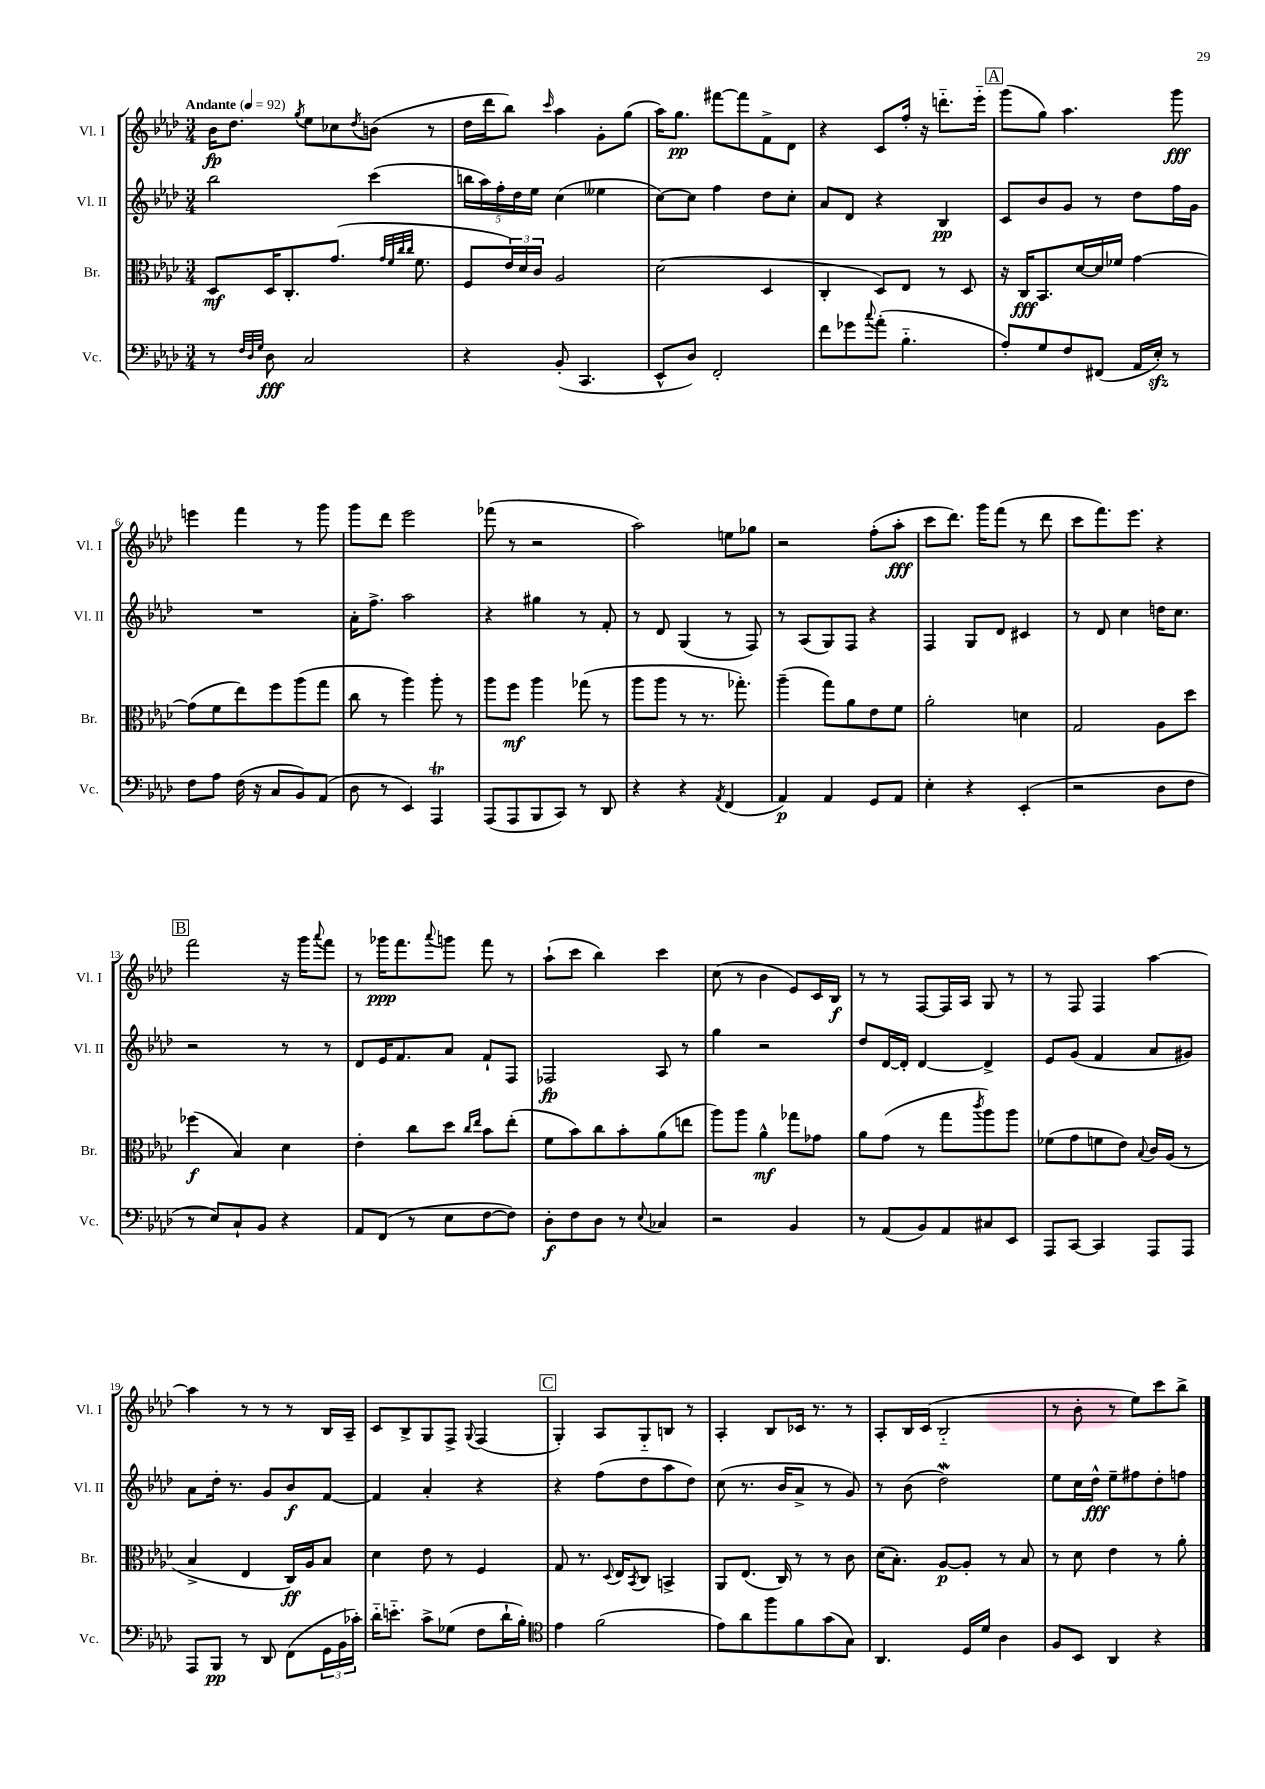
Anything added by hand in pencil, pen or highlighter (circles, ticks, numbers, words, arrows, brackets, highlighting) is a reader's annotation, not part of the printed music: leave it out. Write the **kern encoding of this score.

**kern	**dynam	**kern	**dynam	**kern	**dynam	**kern	**dynam
*part4	*part4	*part3	*part3	*part2	*part2	*part1	*part1
*staff4	*staff4	*staff3	*staff3	*staff2	*staff2	*staff1	*staff1
*I"Vc.	*	*I"Br.	*	*I"Vl. II	*	*I"Vl. I	*
*I'Vc.	*	*I'Br.	*	*I'Vl. II	*	*I'Vl. I	*
*clefF4	*	*clefC3	*	*clefG2	*	*clefG2	*
*k[b-e-a-d-]	*	*k[b-e-a-d-]	*	*k[b-e-a-d-]	*	*k[b-e-a-d-]	*
*M3/4	*	*M3/4	*	*M3/4	*	*M3/4	*
*MM92	*	*MM92	*	*MM92	*	*MM92	*
=1	=1	=1	=1	=1	=1	=1	=1
!	!	!	!	!	!	!LO:TX:a:B:t=Andante	!
8r	.	8D-/L	mf	2bb-\	.	16b-\KL	fp
.	.	.	.	.	.	8.dd-\J	.
32qqF/LLL	.	.	.	.	.	.	.
32qqD-/	.	.	.	.	.	.	.
32qqG/JJJ	.	.	.	.	.	.	.
8D-\	fff	16D-/K	.	.	.	.	.
.	.	8.C'/	.	.	.	.	.
.	.	.	.	.	.	8qgg/	.
2C/	.	.	.	.	.	8ee-\L	.
.	.	(8.g/J	.	.	.	8cc-X\	.
.	.	.	.	.	.	8qdd-/	.
.	.	.	.	(4ccc\	.	(8bn\J	.
.	.	32qqg/LLL	.	.	.	.	.
.	.	32qqf/	.	.	.	.	.
.	.	32qqcc/	.	.	.	.	.
.	.	32qqcc/JJJ	.	.	.	.	.
.	.	8.f\	.	.	.	.	.
.	.	.	.	.	.	8r	.
=2	=2	=2	=2	=2	=2	=2	=2
4r	.	8F/L	.	20bbn\LL	.	16dd-\LL	.
.	.	.	.	20aa-\)	.	.	.
.	.	.	.	.	.	16ddd-\J	.
.	.	.	.	20ff'\	.	.	.
.	.	24e-/L)	.	.	.	8bb-\J)	.
.	.	.	.	20dd-\	.	.	.
.	.	24d-/	.	.	.	.	.
.	.	.	.	20ee-\JJ	.	.	.
.	.	24c/JJ	.	.	.	.	.
.	.	.	.	.	.	16qqccc/	.
(8BB-'/	.	2A-/	.	(4cc\	.	4aa-\	.
4.CC/	.	.	.	.	.	.	.
.	.	.	.	4ee--X\	.	8g'\L	.
.	.	.	.	.	.	(8gg\J	.
=3	=3	=3	=3	=3	=3	=3	=3
8EE-^^/L	.	(2d-\	.	[8cc\L)	.	16aa-\KL)	.
.	.	.	.	.	.	8.gg\J	pp
8D-/J)	.	.	.	8cc\J]	.	.	.
2FF'/	.	.	.	4ff\	.	[8fff#X\L	.
.	.	.	.	.	.	8fff#\]	.
.	.	4D-/	.	8dd-\L	.	8f^\	.
.	.	.	.	8cc'\J	.	8d-\J	.
=4	=4	=4	=4	=4	=4	=4	=4
8f\L	.	4C'/	.	8a-/L	.	4r	.
8g-X\	.	.	.	8d-/J	.	.	.
8qqcc/	.	.	.	.	.	.	.
(8a-'\J	.	8D-/L)	.	4r	.	8c/L	.
4.B-\	.	8E-/J	.	.	.	16ff'/Jk	.
.	.	.	.	.	.	16r	.
.	.	8r	.	4B-/	pp	8.dddn\L	.
.	.	8D-/	.	.	.	.	.
.	.	.	.	.	.	16eee-\Jk	.
!!LO:REH:place=s1:t=A
=5	=5	=5	=5	=5	=5	=5	=5
8A-'/L)	.	16r	.	8c/L	.	(8ggg\L	.
.	.	16C/KL	fff	.	.	.	.
8G/	.	8.BB-/	.	8b-/	.	8gg\J)	.
8F/	.	.	.	8g/J	.	4.aa-\	.
.	.	[16d-/L	.	.	.	.	.
(8FF#X/J	.	16d-/]	.	8r	.	.	.
.	.	16f-X/JJ	.	.	.	.	.
16AA-/LL	.	[4g\	.	8dd-\L	.	.	.
16E-zz'/JJ)	.	.	.	.	.	.	.
8r	.	.	.	16ff\L	.	8ggg\	fff
.	.	.	.	16g\JJ	.	.	.
!!LO:LB:g=z
=6	=6	=6	=6	=6	=6	=6	=6
8F\L	.	(8g\L]	.	2.r	.	4eeen\	.
8A-\J	.	8f\	.	.	.	.	.
(16F\	.	8ee-\)	.	.	.	4fff\	.
16r	.	.	.	.	.	.	.
8C/L	.	8ff\	.	.	.	.	.
8BB-/)	.	(8aa-\	.	.	.	8r	.
(8AA-/J	.	8gg\J	.	.	.	8ggg\	.
=7	=7	=7	=7	=7	=7	=7	=7
8D-\	.	8cc\	.	16a-'\KL	.	8ggg\L	.
.	.	.	.	8.ff^\J	.	.	.
8r	.	8r	.	.	.	8ddd-\J	.
4EE-/)	.	4aa-\)	.	2aa-\	.	2eee-\	.
4AAA-T/	.	8aa-'\	.	.	.	.	.
.	.	8r	.	.	.	.	.
=8	=8	=8	=8	=8	=8	=8	=8
(8AAA-/L	.	8aa-\L	.	4r	.	(8fff-X\	.
8AAA-/	.	8ff\J	mf	.	.	8r	.
8BBB-/	.	4aa-\	.	4gg#X\	.	2r	.
8CC/J)	.	.	.	.	.	.	.
8r	.	(8gg-X\	.	8r	.	.	.
8DD-/	.	8r	.	8f'/	.	.	.
=9	=9	=9	=9	=9	=9	=9	=9
4r	.	8aa-\L	.	8r	.	2aa-\)	.
.	.	8aa-\J	.	8d-/	.	.	.
4r	.	8r	.	(4G/	.	.	.
.	.	8.r	.	.	.	.	.
8qAA-/	.	.	.	.	.	.	.
(4FF/	.	.	.	8r	.	8een\L	.
.	.	8.gg-X'\)	.	.	.	.	.
.	.	.	.	8F/)	.	8gg-X\J	.
=10	=10	=10	=10	=10	=10	=10	=10
4AA-/)	p	(4aa-~\	.	8r	.	2r	.
.	.	.	.	(8A-/L	.	.	.
4AA-/	.	8gg\L)	.	8G/)	.	.	.
.	.	8a-\	.	8F/J	.	.	.
8GG/L	.	8e-\	.	4r	.	(8ff'\L	.
8AA-/J	.	8f\J	.	.	.	8aa-'\J	fff
=11	=11	=11	=11	=11	=11	=11	=11
4E-'\	.	2a-'\	.	4F/	.	8ccc\L	.
.	.	.	.	.	.	8.ddd-\J)	.
4r	.	.	.	8G/L	.	.	.
.	.	.	.	.	.	16ggg\KL	.
.	.	.	.	8d-/J	.	(8fff\J	.
(4EE-'/	.	4dn\	.	4c#X/	.	8r	.
.	.	.	.	.	.	8ddd-\	.
=12	=12	=12	=12	=12	=12	=12	=12
2r	.	2G/	.	8r	.	8ccc\L	.
.	.	.	.	8d-/	.	8.fff\)	.
.	.	.	.	4cc\	.	.	.
.	.	.	.	.	.	8.eee-\J	.
8D-\L	.	8A-\L	.	16ddn\KL	.	4r	.
.	.	.	.	8.cc\J	.	.	.
8F\J	.	8dd-\J	.	.	.	.	.
!!LO:LB:g=z
!!LO:REH:place=s1:t=B
=13	=13	=13	=13	=13	=13	=13	=13
8r	.	(4ff-X\	f	2r	.	2fff\	.
8E-/L)	.	.	.	.	.	.	.
8C`/	.	4B-/)	.	.	.	.	.
8BB-/J	.	.	.	.	.	.	.
4r	.	4d-\	.	8r	.	16r	.
.	.	.	.	.	.	16ggg\KL	.
.	.	.	.	.	.	8qqaaa-/	.
.	.	.	.	8r	.	8fff\J	.
=14	=14	=14	=14	=14	=14	=14	=14
8AA-/L	.	4e-'\	.	8d-/L	.	8r	.
(8FF/J	.	.	.	16e-/K	.	16ggg-X\KL	ppp
.	.	.	.	8.f/	.	8.fff\	.
8r	.	8cc\L	.	.	.	.	.
.	.	.	.	.	.	8qqaaa-/	.
8E-\L	.	8dd-\J	.	8a-/J	.	8gggn\J	.
.	.	16qqcc/LL	.	.	.	.	.
.	.	16qqee-/JJ	.	.	.	.	.
[8F\	.	8b-\L	.	8f`/L	.	8fff\	.
8F\J])	.	(8ee-'\J	.	8F/J	.	8r	.
=15	=15	=15	=15	=15	=15	=15	=15
8D-'\L	f	8f\L	.	2F-X/	fp	(8aa-`\L	.
8F\	.	8b-\)	.	.	.	8ccc\J	.
8D-\J	.	8cc\	.	.	.	4bb-\)	.
8r	.	8b-'\	.	.	.	.	.
8qqE-/	.	.	.	.	.	.	.
4C-X/	.	(8a-\	.	8A-/	.	4ccc\	.
.	.	8een\J	.	8r	.	.	.
=16	=16	=16	=16	=16	=16	=16	=16
2r	.	8aa-\L)	.	4gg\	.	(8cc\	.
.	.	8aa-\J	.	.	.	8r	.
.	.	4a-^^\	mf	2r	.	4b-\	.
4BB-/	.	8gg-X\L	.	.	.	8e-/L)	.
.	.	8g-X\J	.	.	.	16c/L	.
.	.	.	.	.	.	16B-/JJ	f
=17	=17	=17	=17	=17	=17	=17	=17
8r	.	8a-\L	.	8dd-/L	.	8r	.
(8AA-/L	.	(8g\J	.	[16d-/L	.	8r	.
.	.	.	.	16d-'/JJ]	.	.	.
8BB-/)	.	8r	.	[4d-/	.	[8F/L	.
8AA-/	.	8gg\L	.	.	.	16F/L]	.
.	.	.	.	.	.	16A-/JJ	.
.	.	8qccc/	.	.	.	.	.
8C#X/	.	8aa-\)	.	4d-^/]	.	8G/	.
8EE-/J	.	8aa-\J	.	.	.	8r	.
=18	=18	=18	=18	=18	=18	=18	=18
8AAA-/L	.	(8f-X\L	.	8e-/L	.	8r	.
[8CC/J	.	8g\	.	(8g/J	.	8F/	.
4CC/]	.	8fn\	.	4f/	.	4F/	.
.	.	8e-\J)	.	.	.	.	.
.	.	8qqB-/	.	.	.	.	.
8AAA-/L	.	16c/LL	.	8a-/L	.	[4aa-\	.
.	.	(16A-/JJ	.	.	.	.	.
8AAA-/J	.	8r	.	8g#X/J)	.	.	.
!!LO:LB:g=z
=19	=19	=19	=19	=19	=19	=19	=19
8AAA-/L	.	4B-^/	.	8a-\L	.	4aa-\]	.
8BBB-/J	pp	.	.	16dd-'\Jk	.	.	.
.	.	.	.	8.r	.	.	.
8r	.	4E-/	.	.	.	8r	.
8DD-/	.	.	.	8g/L	.	8r	.
(8FF\L	.	16C/LL)	ff	8b-/	f	8r	.
.	.	16A-/J	.	.	.	.	.
24GG\L	.	8B-/J	.	[8f/J	.	16B-/LL	.
24BB-\	.	.	.	.	.	.	.
.	.	.	.	.	.	16A-~/JJ	.
24c-X'\JJ)	.	.	.	.	.	.	.
=20	=20	=20	=20	=20	=20	=20	=20
16d-\KL	.	4d-\	.	4f/]	.	8c/L	.
8.en\J	.	.	.	.	.	.	.
.	.	.	.	.	.	8B-^/	.
8c^\L	.	8e-\	.	4a-'/	.	8G/	.
(8G-X\J	.	8r	.	.	.	8F^/J	.
.	.	.	.	.	.	8qqG/	.
8F\L	.	4F/	.	4r	.	(4F/	.
16d-`\L	.	.	.	.	.	.	.
16B-'\JJ)	.	.	.	.	.	.	.
!!LO:REH:place=s1:t=C
=21	=21	=21	=21	=21	=21	=21	=21
*clefC4	*	*	*	*	*	*	*
4e-\	.	8G/	.	4r	.	4G'/)	.
.	.	8.r	.	.	.	.	.
(2f\	.	.	.	(8ff\L	.	8A-/L	.
.	.	8qqD-/	.	.	.	.	.
.	.	16E-/KL	.	.	.	.	.
.	.	8qBB-/	.	.	.	.	.
.	.	8C/J	.	8dd-\	.	8G/	.
.	.	4BBn^/	.	8aa-\	.	8Bn/J	.
.	.	.	.	8dd-\J)	.	8r	.
=22	=22	=22	=22	=22	=22	=22	=22
8e-\L)	.	8AA-/L	.	(8cc\	.	4A-'/	.
8a-\	.	(8.E-/J	.	8.r	.	.	.
8ff\	.	.	.	.	.	8B-/L	.
.	.	16C/)	.	16b-/KL	.	.	.
8f\	.	8r	.	8a-^/J	.	16c-X/Jk	.
.	.	.	.	.	.	8.r	.
(8g\	.	8r	.	8r	.	.	.
8G\J)	.	8c\	.	8g/)	.	8r	.
=23	=23	=23	=23	=23	=23	=23	=23
4.AA-/	.	(16d-\KL	.	8r	.	8A-'/L	.
.	.	8.B-'\J)	.	.	.	.	.
.	.	.	.	(8b-\	.	16B-/L	.
.	.	.	.	.	.	(16c/JJ	.
.	.	[8A-/L	p	2dd-w\)	.	2B-/	.
16D-/LL	.	8A-'/J]	.	.	.	.	.
16d-/JJ	.	.	.	.	.	.	.
4A-\	.	8r	.	.	.	.	.
.	.	8B-/	.	.	.	.	.
=24	=24	=24	=24	=24	=24	=24	=24
8F/L	.	8r	.	8ee-\L	.	8r	.
8BB-/J	.	8d-\	.	16cc\L	.	8b-'\	.
.	.	.	.	16dd-^^\JJ	fff	.	.
4AA-/	.	4e-\	.	8ee-~\L	.	8r	.
.	.	.	.	8ff#X\	.	8ee-\L)	.
4r	.	8r	.	8dd-'\	.	8ccc\	.
.	.	8a-'\	.	8ffn\J	.	8bb-^\J	.
==	==	==	==	==	==	==	==
*-	*-	*-	*-	*-	*-	*-	*-
